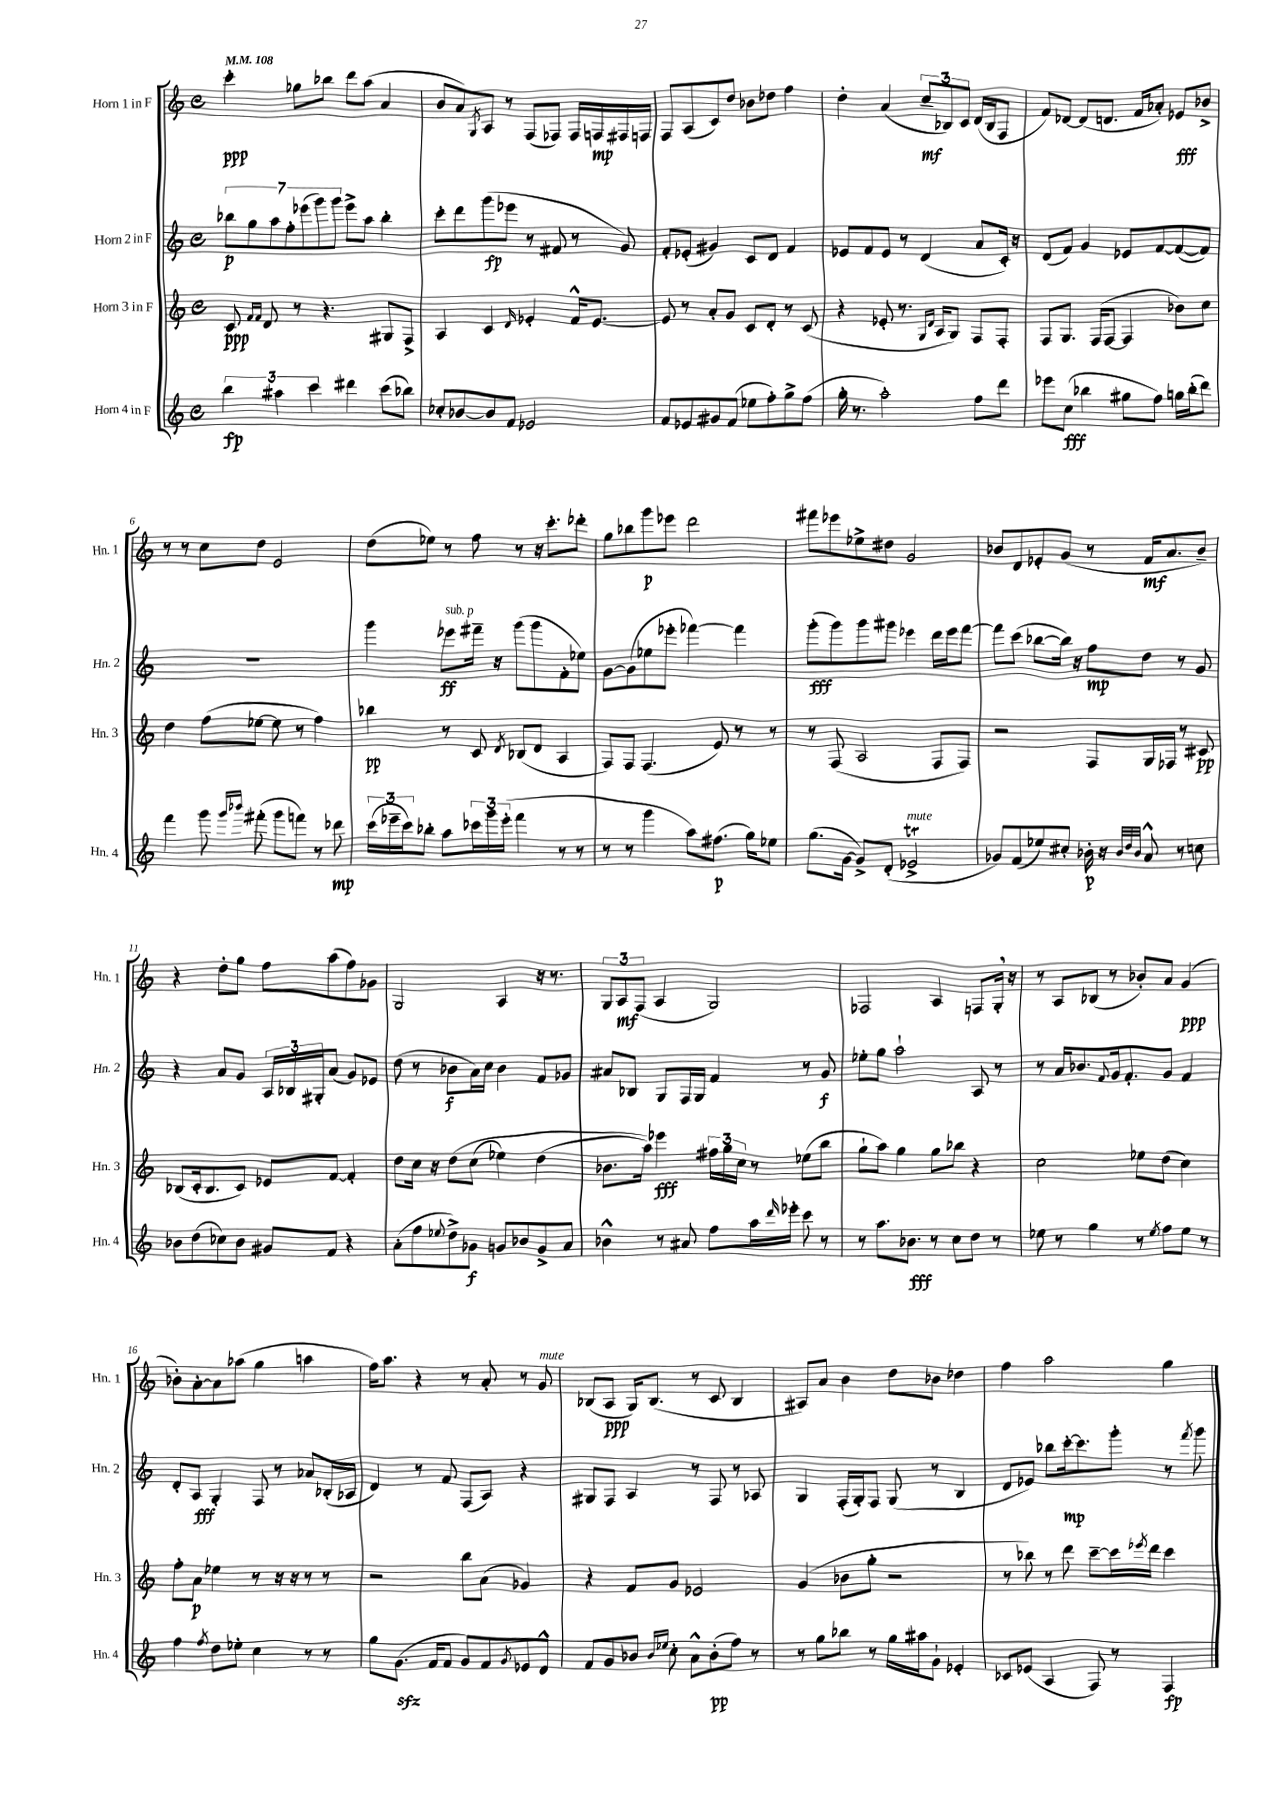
<<
\new StaffGroup <<
\new Staff = "s0" \with { instrumentName = "Horn 1 in F" shortInstrumentName = "Hn. 1" } {
    \clef treble \key c \major \defaultTimeSignature \time 4/4 \tempo 4 = 108
    c'''4-.\ppp ges''8 bes''8 d'''8 a''8( a'4 |
    b'8 a'8) \acciaccatura { g8 } a8 r8 f8( fes8) fes16 f16\mp fis16 f16 |
    f8 a8( c'8) d''8 bes'8 des''8 f''4 |
    d''4-. a'4( \tuplet 3/2 { c''8--\mf bes8) c'8 } d'16( bes16 f8 |
    f'8) des'8~ des'8( d'8. f'16 aes'8-.) ees'8\fff bes'8-> |
    r8 r8 c''8 d''8 e'2 |
    d''8( ees''8) r8 f''8 r8 r16 c'''8.-. des'''8-. |
    g''8 bes''8 g'''8\p ees'''8 d'''2 |
    fis'''8 ees'''8 ees''8-> dis''8 g'2 |
    bes'8 d'8 ees'8-. g'8( r8 f'16\mf a'8. bes'8--) |
    r4 d''8-. g''8 f''8 a''8( f''8) ges'8 |
    g2 a4 r16 r8. |
    \tuplet 3/2 { g8 a8\mf f8( } a4 g2) |
    fes2 a4 f8 g16-. \breathe r16 |
    r8 a8 bes8( r8 bes'8-.) a'8 g'4\ppp( |
    bes'8-.) a'8~-. a'8 aes''8( g''4 a''4 |
    f''16) a''8. r4 r8 a'8-. r8 g'8^\markup { \italic "mute" } |
    bes8( a8\ppp g16) bes8.( r8 c'8 bes4 |
    ais8) a'8 b'4 d''8 bes'8 des''4 |
    f''4 a''2 g''4 \bar "|." |
}
\new Staff = "s1" \with { instrumentName = "Horn 2 in F" shortInstrumentName = "Hn. 2" } {
    \clef treble \key c \major \defaultTimeSignature \time 4/4
    \tuplet 7/4 { bes''8\p g''8 a''8 f''8-. ees'''8( g'''8) g'''8 } ees'''8-> a''8 bes''4-. |
    c'''8-. d'''8 g'''8\fp( ees'''8 r8 fis'8 r8 g'8) |
    f'8-. ees'8-.( gis'4) c'8 d'8 f'4 |
    ees'8 f'8 ees'8 r8 d'4( a'8 c'16-.) r16 |
    d'8( f'8) g'4 ees'8 f'8~ f'8~( f'8) |
    R1 |
    g'''4 ees'''8\ff^\markup { \italic "sub. p" } fis'''16-- r16 g'''8( g'''8 f'8-. ees''8) |
    g'8~ g'8( ees''8 ees'''8-. fes'''4~) fes'''4 |
    g'''8-.\fff( g'''8) g'''8 gis'''8 ees'''4 d'''16 ees'''16 f'''8~ |
    f'''8 c'''8( bes''8~ bes''16) r16 f''8\mp d''8 r8 g'8 |
    r4 a'8 g'8 \tuplet 3/2 { a16 bes16 gis16-. } a'8( g'8) ees'8 |
    d''8( r8 bes'8\f a'16) c''16 bes'4 f'8 ges'8 |
    ais'8 bes8 g8 f16 g16 f'4 r8 g'8\f |
    ees''8-. g''8 a''2-! a8 r8 |
    r8 a'16 bes'8. \appoggiatura { f'8 } g'16 f'8.-. g'8 f'4 |
    d'8-. a8\fff g4-. f8 r8 aes'8 bes16-.( aes16 |
    d'4) r8 f'8 f8( a8) r4 |
    gis8 f8 a4 r8 f8 r8 aes8 |
    g4 f16-.( g16-.) f8 g8( r8 b4 |
    d'8 ees'8) bes''8 c'''16~-.\mp c'''8. g'''8-. r8 \acciaccatura { f'''8 } g'''8 \bar "|." |
}
\new Staff = "s2" \with { instrumentName = "Horn 3 in F" shortInstrumentName = "Hn. 3" } {
    \clef treble \key c \major \defaultTimeSignature \time 4/4
    c'8\ppp \grace { f'16 f'16 } d'8 r8 r4. gis8 f8-> |
    a4 c'4 \grace { d'16 } ees'4-. f'16-^ ees'8.~ |
    ees'8 r8 a'8-. g'8 c'8 d'8-. r8 c'8( |
    r4 ees'8-. r8. \grace { g16 d'16 } a16 g8) f8 f8-. |
    f8 g8. f16( f8~ f4 bes'8) c''8 |
    d''4 f''8( ees''8~ ees''8 r8 f''4) |
    bes''4\pp r8 c'8 \acciaccatura { d'8 } bes8( d'8 a4 |
    f8) f8 f4.( e'8) r8 r8 |
    r8 f8( a2 f8 f8) |
    r2 f8 g16 fes16 r8 cis'8\pp |
    bes8( c'16-. bes8. c'8) ees'8 f'8~ f'4-. |
    d''8 c''16 r16 d''8\( c''8( ees''4) d''4( |
    bes'8. a''16)\) ees'''4\fff \tuplet 3/2 { fis''16 g''16 c''16 } r8 ees''8( b''8 |
    g''8-! a''8) g''4 g''8 bes''8 r4 |
    c''2 ees''8 d''8( c''4) |
    f''8-. a'8\p ees''4 r8 r16 r16 r8 r8 |
    r2 b''8 a'8( ges'4) |
    r4 f'8 g'8 ees'2 |
    g'4( bes'8 g''8-. r2 |
    r8 bes''8) r8 d'''8 c'''8~-- c'''16 \acciaccatura { ees'''8 } d'''16 c'''4 \bar "|." |
}
\new Staff = "s3" \with { instrumentName = "Horn 4 in F" shortInstrumentName = "Hn. 4" } {
    \clef treble \key c \major \defaultTimeSignature \time 4/4
    \tuplet 3/2 { b''4\fp ais''4 c'''4 } dis'''4 c'''8( bes''8) |
    ces''8-. bes'8~ bes'8 f'8 ees'2 |
    f'8 ees'8 gis'8 f'8( ees''8 f''8-.) g''8-> f''8( |
    g''16-. r8. a''2-.) f''8 d'''8 |
    ees'''8 c''8\fff( bes''4 gis''8 f''8) g''16 bes''16-.( d'''8) |
    f'''4 g'''8 \grace { g'''16 bes'''16 } fis'''8-.( g'''8 f'''8) r8 des'''8\mp |
    \tuplet 3/2 { c'''16( ees'''16-- c'''16) } bes''8-. a''8 \tuplet 3/2 { ces'''16 g'''16 ees'''16-.( } f'''4 r8 r8 |
    r8 r8 g'''4 a''8) fis''8.\p( g''16) ees''8 |
    g''8.( g'16~ g'8->) d'8-.( ees'2->\trill^\markup { \italic "mute" } |
    ges'8) f'8( ees''8) cis''8-. bes'16-.\p r16 \grace { bes'32 d''32 bes'32 } a'8-^ r8 c''8 |
    bes'8 d''8( ces''8) bes'8 gis'8 f'8 r4 |
    a'8-.( f''8 \appoggiatura { ees''8 } d''8->) ges'8\f g'8 bes'8 g'8-> a'8 |
    bes'4-^ r8 ais'8 f''8 a''16 \grace { d'''16 } ees'''16-. c'''8 r8 |
    r8 a''8. bes'8.\fff r8 c''8 d''8 r8 |
    ees''8 r8 g''4 r8 \acciaccatura { ees''8 } f''8 ees''8 r8 |
    f''4 \acciaccatura { f''8 } d''8 ees''8-. c''4 r8 r8 |
    g''8 g'8.\sfz( f'16 f'8 g'8) f'8 \acciaccatura { g'8 } ees'8 d'8-^ |
    f'8 g'8 bes'8 \grace { bes'16 ees''16 } c''8-. a'8-^ bes'8-.\pp( f''8) r8 |
    r8 g''8 bes''8 r8 g''16 ais''16 g'8-! ees'4-. |
    ces'8 ees'8( a4 f8) r8 f4\fp \bar "|." |
}
>>
>>
